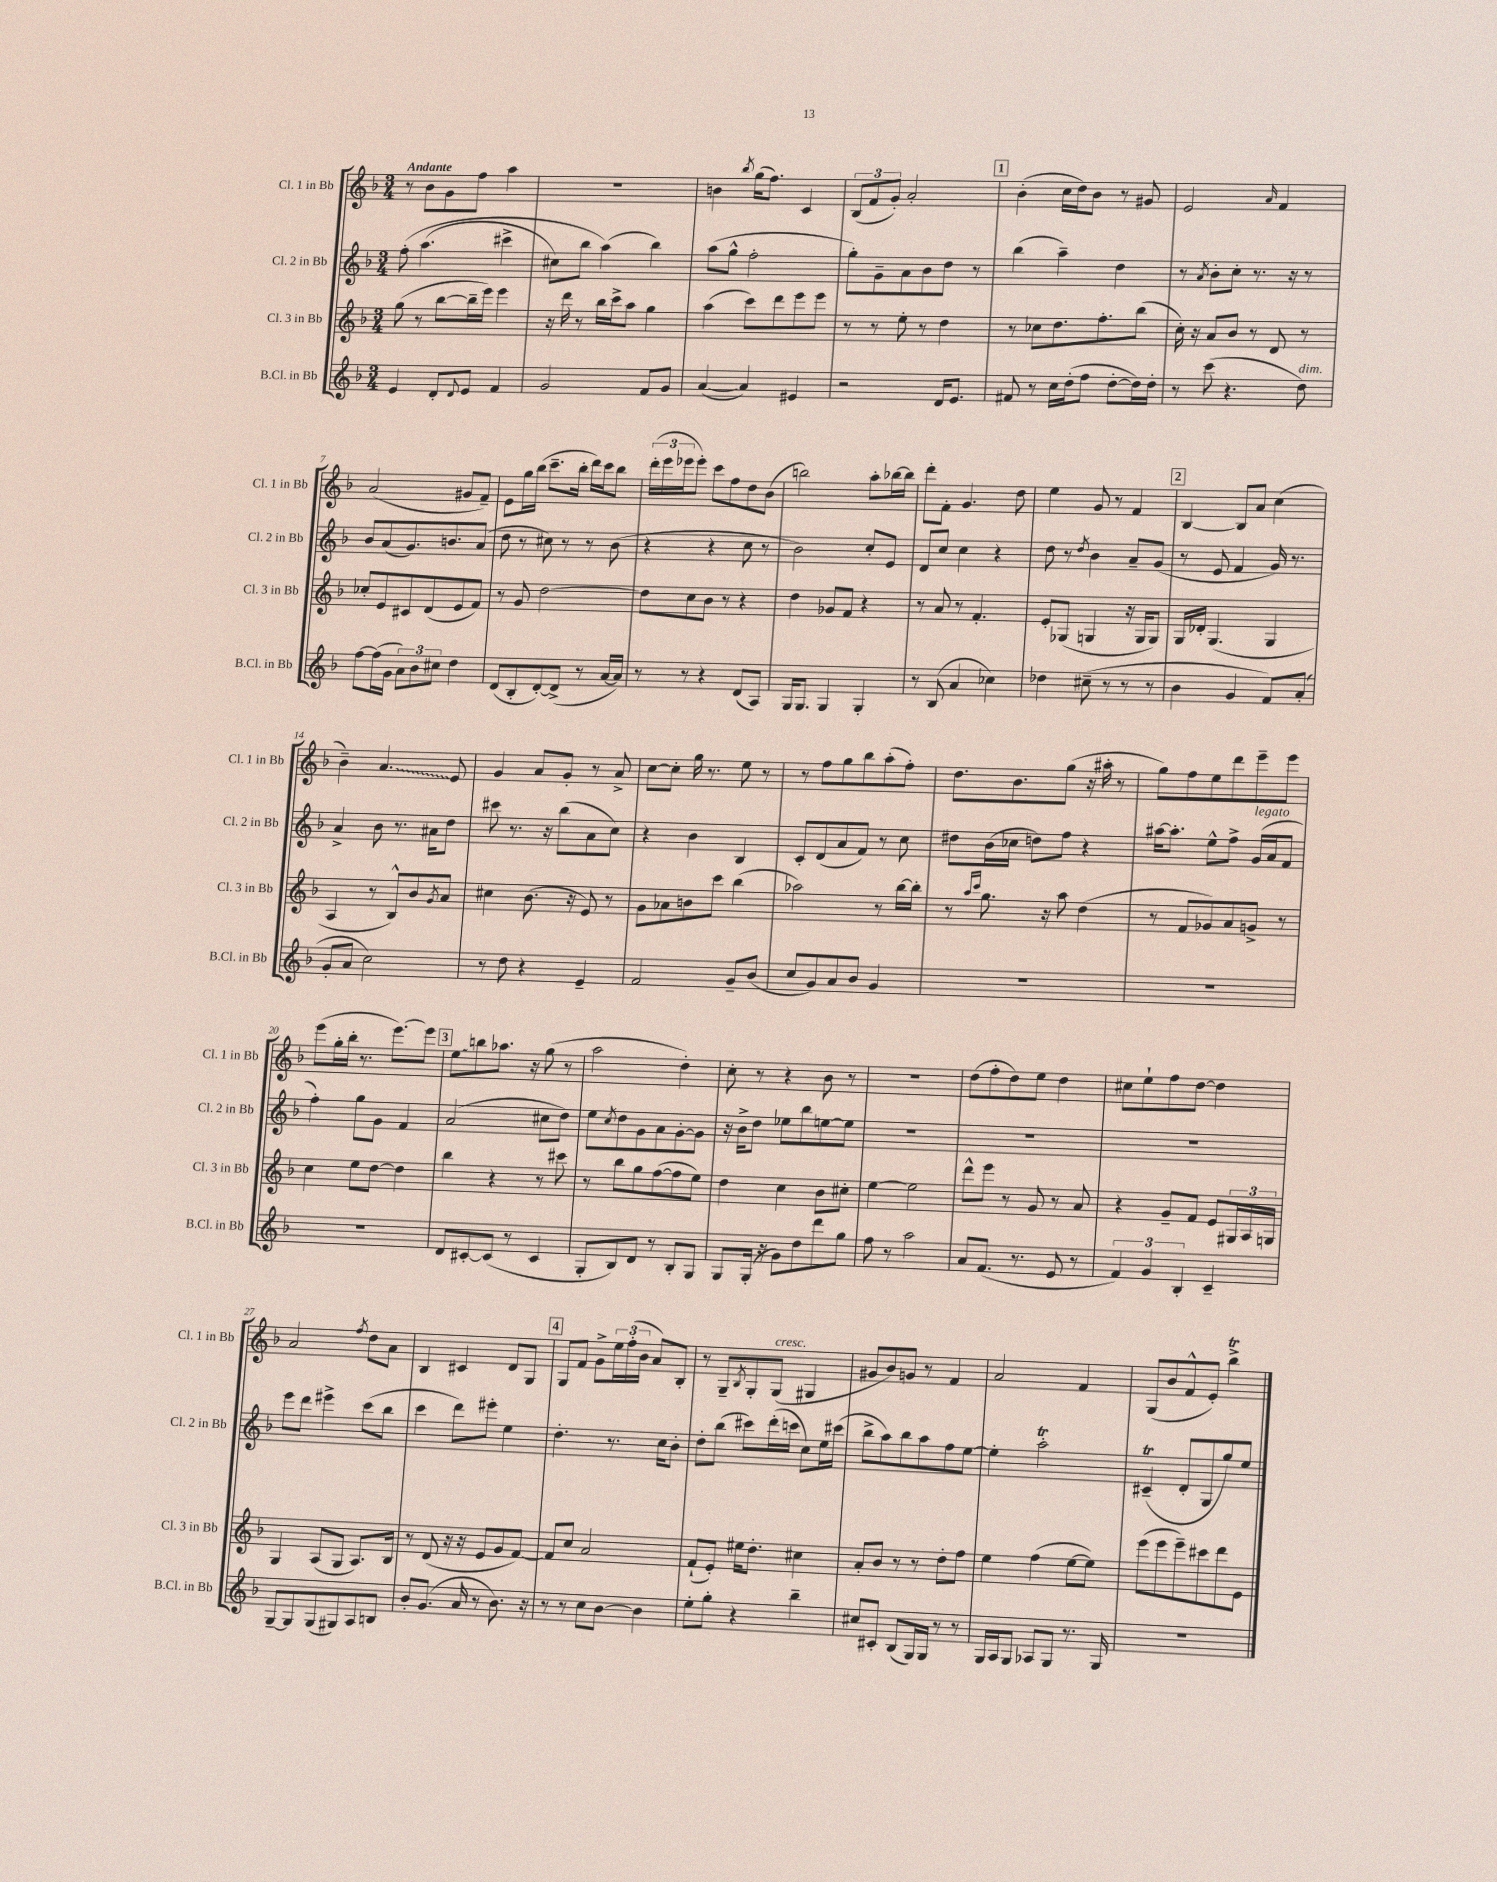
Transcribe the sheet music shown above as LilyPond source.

<<
\new StaffGroup <<
\new Staff = "s0" \with { instrumentName = "Cl. 1 in Bb" shortInstrumentName = "Cl. 1 in Bb" } {
    \clef treble \key f \major \numericTimeSignature \time 3/4 \tempo "Andante"
    r8 bes'8 g'8 f''8 a''4 |
    R2. |
    b'4 \acciaccatura { bes''8 } g''16( f''8.) c'4 |
    \tuplet 3/2 { bes8( f'8 g'8-.) } a'2-. |
    \mark \markup { \box "1" } bes'4-.( c''16 d''16) bes'8 r8 gis'8 |
    e'2 \grace { a'16 } f'4 |
    a'2( gis'8 f'8--) |
    e'8 g''16 bes''16( c'''8.-- bes''16-. d'''16) c'''16 bes''8 |
    \tuplet 3/2 { d'''16-.( e'''16 ees'''16 } ees'''8-.) c'''8 f''8 d''8 bes'8( |
    b''2) a''8-. bes''16~ bes''16 |
    d'''8-. f'8-. g'4. d''8 |
    e''4 g'8 r8 f'4 |
    \mark \markup { \box "2" } bes4~ bes8 a'8 c''4( |
    bes'4--) \once \override Glissando.style = #'zigzag a'4.\glissando e'8 |
    g'4 a'8 g'8-. r8 a'8-> |
    c''8~ c''8-. g''16 r8. e''8 r8 |
    r8 f''8 g''8 bes''8 a''8-.( f''8-.) |
    d''8. bes'8. g''8( r16 ais''16-. r8 |
    g''8) f''8 e''8 d'''8 e'''8-- e'''8 |
    e'''8( g''16-. bes''16-. r8. e'''8.~) e'''8 |
    \mark \markup { \box "3" } \once \override Glissando.style = #'zigzag e''8\glissando b''8 aes''8. r16 g''8( r8 |
    a''2 d''4-.) |
    c''8-. r8 r4 bes'8 r8 |
    R2. |
    d''8( f''8-. d''8) e''8 d''4 |
    cis''8 e''8-! f''8 d''8~ d''4 |
    a'2 \acciaccatura { f''8 } d''8 a'8 |
    bes4 cis'4 d'8 g8 |
    \mark \markup { \box "4" } g8 f'8 g'8-> \tuplet 3/2 { e''16 f''16-.( bes'16 } a'8) bes8-. |
    r8 g8-- \acciaccatura { bes8 } g8-. g8^\markup { \italic "cresc." }( gis4 |
    gis'8 bes'8) g'8 r8 f'4 |
    a'2 f'4 |
    g8( bes'8 f'8-^ e'8-.) bes''4->\trill \bar "|." |
}
\new Staff = "s1" \with { instrumentName = "Cl. 2 in Bb" shortInstrumentName = "Cl. 2 in Bb" } {
    \clef treble \key f \major \numericTimeSignature \time 3/4
    f''8-.\( a''4.( cis'''4-> |
    cis''8) bes''8 a''4(\) bes''4) |
    a''8( g''8-^ f''2-. |
    g''8-.) g'8-- a'8 bes'8 d''8 r8 |
    \mark \markup { \box "1" } bes''4( a''4--) d''4 |
    r8 \acciaccatura { a'8 } bes'8-. c''8-. r8. r16 r8 |
    bes'8 a'8( g'8.) b'8. a'8( |
    d''8 r8 cis''8) r8 r8 bes'8( |
    r4 r4 c''8 r8 |
    bes'2) c''8-. e'8 |
    d'8 c''8 c''4 r4 |
    d''8 r8 \acciaccatura { d''8 } bes'4 a'8-- g'8( |
    \mark \markup { \box "2" } r8 e'8 f'4 g'16) r8. |
    a'4-> bes'8 r8. ais'16 d''8 |
    cis'''8 r8. r16 bes''8( a'8 c''8) |
    r4 bes'4 bes4 |
    c'8-. d'8( a'8 f'8) r8 c''8 |
    dis''8 bes'16( ces''16 d''8) f''8 r4 |
    ais''16~ ais''8.-. e''8-^ f''8-> g'16^\markup { \italic "legato" }( a'16 f'8 |
    f''4-.) g''8 g'8 f'4 |
    \mark \markup { \box "3" } a'2( cis''8 d''8) |
    e''8 \acciaccatura { c''8 } d''8 g'8 a'8 g'8~-. g'8 |
    r16 bes'16-> d''8 ees''8 bes''8 e''8~ e''8 |
    R2. |
    R2. |
    R2. |
    e'''8 d'''8 eis'''4-> c'''8( bes''8 |
    c'''4 d'''8) eis'''8-. e''4 |
    \mark \markup { \box "4" } d''4.-. r8. c''16 bes'8-. |
    d''8-. bes''8( cis'''8) d'''16-.( c'''16 c''8) e''16 cis'''16( |
    bes''8-> a''8) bes''8 a''8 f''8 e''8~ |
    e''4-. a''2-.\trill |
    cis'4--\trill( d'8-. g8 g''8) e''8 \bar "|." |
}
\new Staff = "s2" \with { instrumentName = "Cl. 3 in Bb" shortInstrumentName = "Cl. 3 in Bb" } {
    \clef treble \key f \major \numericTimeSignature \time 3/4
    g''8( r8 bes''8~ bes''16-- e'''16) e'''4 |
    r16 d'''16 r8 bes''16 c'''16-> a''8 g''4 |
    a''4( c'''8) d'''8 e'''8 e'''8 |
    r8 r8 e''8-. r8 d''4 |
    \mark \markup { \box "1" } r8 ces''8 d''8. f''8.-. bes''8( |
    c''16-.) r16 a'8 bes'8 r8 d'8 r8 |
    ces''8-. e'8 cis'8 d'8( e'8 f'8) |
    r8 g'8 d''2~ |
    d''8 c''8 bes'8 r8 r4 |
    d''4 ges'8 f'8 r4 |
    r8 a'8 r8 f'4.-. |
    e'8-. ges8( g4 r16 g16 g8) |
    \mark \markup { \box "2" } g16 des'16-. g4.( g4 |
    a4 r8 bes8-^) bes'8 \acciaccatura { g'8 } a'8 |
    cis''4 bes'8.( r16 e'8) r8 |
    g'8 aes'8 b'8 c'''8 bes''4( |
    aes''2) r8 bes''16~ bes''16-. |
    r8 \grace { a''16 c'''16 } g''8. r16 a''8 d''4( |
    r8 f'8 ges'8) a'8 g'8-> r8 |
    c''4 e''8 d''8~ d''4 |
    \mark \markup { \box "3" } bes''4 r4 r8 cis'''8 |
    r8 bes''8 g''8 f''8~( f''8 e''8) |
    d''4 c''4 bes'8 cis''8-. |
    e''4~ e''2 |
    d'''8-^ e'''8 r8 g'8 r8 a'8 |
    r4 g'8-- f'8 e'8 \tuplet 3/2 { gis16 a16 g16 } |
    g4 a8( g8 a8.) bes16 |
    r8 d'8( r16 r16 e'8 g'8 f'8~) |
    \mark \markup { \box "4" } f'8 c''8 a'2 |
    f'8-!( e'8-.) eis''16 d''8.-. cis''4 |
    a'8-. bes'8 r8 r8 d''8-. f''8 |
    e''4 f''4( e''8~ e''8) |
    e'''8( e'''8 e'''8--) cis'''8 d'''8 e'8 \bar "|." |
}
\new Staff = "s3" \with { instrumentName = "B.Cl. in Bb" shortInstrumentName = "B.Cl. in Bb" } {
    \clef treble \key f \major \numericTimeSignature \time 3/4
    e'4 d'8-. \appoggiatura { d'8 } e'8 f'4 |
    g'2 f'8 g'8 |
    a'4~( a'4) eis'4 |
    r2 d'16 e'8. |
    \mark \markup { \box "1" } fis'8 r8 c''16 d''16-.( f''8 d''8~-. d''16) d''16-. |
    r8 c'''8( r4. d''8^\markup { \italic "dim." }) |
    f''8~ f''16( g'16 \tuplet 3/2 { a'8) bes'8 cis''8 } d''4 |
    d'8( bes8-. d'8~-.) d'8->( r8 a'16~ a'16) |
    r8 r8 r4 d'8( a8) |
    g16 g8. g4 g4-. |
    r8 bes8( a'4 ces''4) |
    des''4 cis''8--( r8 r8 r8 |
    \mark \markup { \box "2" } bes'4 g'4 f'8) a'8-.( |
    g'8-. a'8 c''2) |
    r8 d''8 r4 e'4-- |
    f'2 g'8-- bes'8( |
    c''8 g'8) a'8 bes'8 g'4 |
    R2. |
    R2. |
    R2. |
    \mark \markup { \box "3" } d'8 cis'8~-. cis'8( r8 cis'4 |
    g8-. bes8) d'8 r8 bes8-. g8 |
    g8 g16-.( r16 g'8) d''8 d'''8 g''8 |
    f''8 r8 a''2 |
    a'8 f'8.( r8. e'8 r8 |
    \tuplet 3/2 { f'4) g'4 bes4-. } c'4-- |
    g8~-- g8 g8( gis8) a8 b8 |
    bes'8-. g'8.( a'16 r8 bes'8.) r16 |
    \mark \markup { \box "4" } r8 r8 c''8 bes'8~ bes'4 |
    e''8-. g''8-. r4 bes''4-- |
    cis''8 cis'8-. bes8( g16) g16 r8 r8 |
    g16 a16 g8 aes8 g8 r8. g16 |
    R2. \bar "|." |
}
>>
>>
